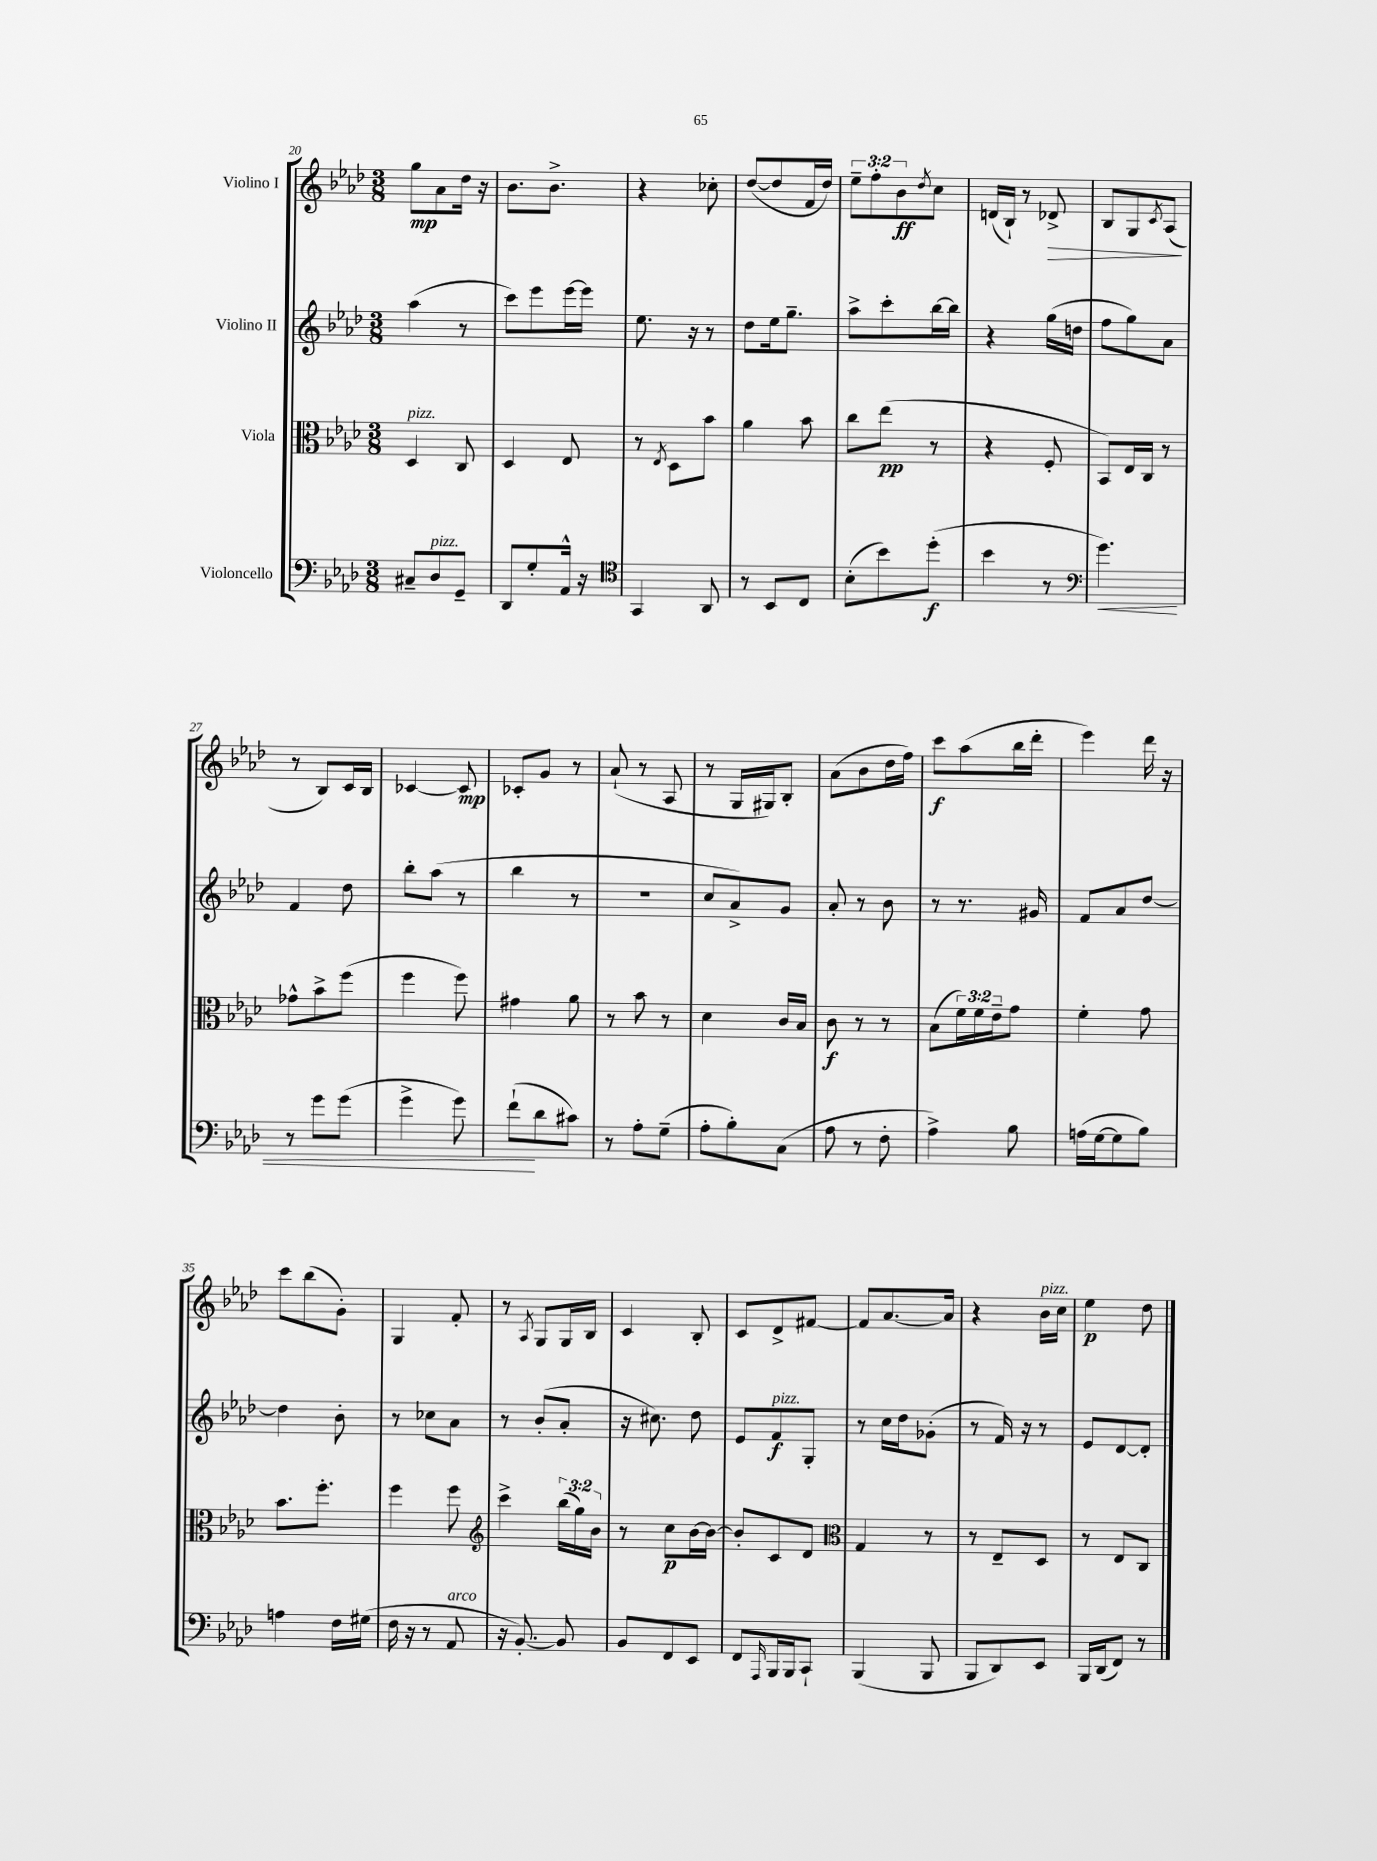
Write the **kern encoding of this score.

**kern	**kern	**kern	**kern
*staff4	*staff3	*staff2	*staff1
*clefF4	*clefC3	*clefG2	*clefG2
*k[b-e-a-d-]	*k[b-e-a-d-]	*k[b-e-a-d-]	*k[b-e-a-d-]
*M3/8	*M3/8	*M3/8	*M3/8
8C#~/L	4D-/	(4aa-\	8gg\L
8D-/	.	.	8a-\
8GG~/J	8C/	8r	16dd-\Jk
.	.	.	16r
=	=	=	=
8DD-/L	4D-/	8ccc\L)	8.b-\L
8G'/	.	8eee-\	.
.	.	.	8.b-^\J
16AA-^^/Jk	8E-/	[16eee-\L	.
16r	.	16eee-\]JJ	.
=	=	=	=
*clefC4	*	*	*
4GG/	8r	8.ee-\	4r
.	8qE-/	.	.
.	8D-\L	.	.
.	.	16r	.
8AA-/	8b-\J	8r	8cc-'\
=	=	=	=
8r	4a-\	8dd-\L	([8dd-/L
8BB-/L	.	16ee-\k	8dd-/]
.	.	8.gg~\J	.
8C/J	8b-\	.	16f/L
.	.	.	16dd-/JJ)
=	=	=	=
(8B-'\L	8cc\L	8aa-^\L	12ee-~\L
.	.	.	12ff'\
8b-\)	(8ee-\J	8ccc'\	.
.	.	.	12b-\
.	.	.	8qdd-/
(8dd-'\J	8r	[16bb-\L	8cc\J
.	.	16bb-\]JJ	.
=	=	=	=
4b-\	4r	4r	(16d/LL
.	.	.	16B-`/JJ)
.	.	.	8r
8r	8F'/	(16gg\LL	8d-^/
.	.	16dd\JJ	.
=	=	=	=
*clefF4	*	*	*
4.g\)	8BB-/L)	8ff\L	8B-/L
.	16E-/L	8gg\)	8G/
.	16C/JJ	.	.
.	.	.	8qc/
.	8r	8a-\J	(8A-/J
=	=	=	=
8r	8g-^^\L	4f/	8r
8g\L	8b-^\	.	8B-/L)
(8g\J	(8ff\J	8dd-\	16c/L
.	.	.	16B-/JJ
=	=	=	=
4g^\	4ff\	8bb-'\L	[4c-/
.	.	(8aa-\J	.
8g\)	8ff\)	8r	8c-/]
=	=	=	=
(8f`\L	4g#\	4bb-\	8c-'/L
8d-\	.	.	8g/J
8c#\J)	8a-\	8r	8r
=	=	=	=
8r	8r	4.r	(8a-`/
8A-'\L	8b-\	.	8r
(8G~\J	8r	.	8A-/
=	=	=	=
8A-'\L	4d-\	8cc/L	8r
8B-'\)	.	8a-^/)	16G/LL
.	.	.	16G#/J)
(8C\J	16c/LL	8g/J	8B-'/J
.	16B-/JJ	.	.
=	=	=	=
8A-\	8c\	8a-'/	(8a-\L
8r	8r	8r	8b-\
8F'\	8r	8b-\	16dd-\L
.	.	.	16ff\JJ)
=	=	=	=
4A-^\)	(8B-\L	8r	8ccc\L
.	24f\L)	8.r	(8aa-\
.	24f\	.	.
.	24e-~\J	.	.
8B-\	8g\J	.	16bb-\L
.	.	16g#/	16ddd-'\JJ
=	=	=	=
(16A\LL	4f'\	8f/L	4eee-\)
[16G\J	.	.	.
8G\]	.	8a-/	.
8B-\J)	8g\	[8dd-/J	16ddd-\
.	.	.	16r
=	=	=	=
4A\	8.b-\L	4dd-\]	8ccc\L
.	.	.	(8bb-\
.	8.ff'\J	.	.
16F\LL	.	8b-'\	8g'\J)
(16G#\JJ	.	.	.
=	=	=	=
16F\	4ff\	8r	4G/
16r	.	.	.
8r	.	8cc-\L	.
8AA-/	8ff\	8a-\J	8f'/
=	=	=	=
*	*clefG2	*	*
16r	4ccc^\	8r	8r
[8.BB-'/)	.	.	.
.	.	.	8qA-/
.	.	(8b-'/L	8G/L
8BB-/]	(24bb-\LL	8a-'/J	16G/L
.	24gg\)	.	.
.	.	.	16B-/JJ
.	24b-\JJ	.	.
=	=	=	=
8BB-/L	8r	16r	4c/
.	.	8.cc#\)	.
8FF/	8cc\L	.	.
8EE-/J	[16b-\L	8dd-\	8B-'/
.	16b-\_JJ	.	.
=	=	=	=
8FF/L	8b-'/]L	8e-/L	8c/L
16qqAAA-/	.	.	.
16BBB-/L	8c/	8f/	8d-^/
16BBB-/J	.	.	.
8CC`/J	8d-/J	8G'/J	[8f#/J
=	=	=	=
*	*clefC3	*	*
(4BBB-/	4G/	8r	8f#/]L
.	.	16cc\LL	[8.a-/
.	.	16dd-\J	.
8BBB-/	8r	(8g-'\J	.
.	.	.	16a-/]Jk
=	=	=	=
8BBB-/L	8r	8r	4r
8DD-/)	8E-~/L	16f/)	.
.	.	16r	.
8EE-/J	8D-/J	8r	16b-\LL
.	.	.	16cc\JJ
=	=	=	=
16BBB-/LL	8r	8e-/L	4ee-\
(16DD-/J	.	.	.
8FF/J)	8E-/L	[8d-/	.
8r	8C/J	8d-'/]J	8dd-\
==	==	==	==
*-	*-	*-	*-
